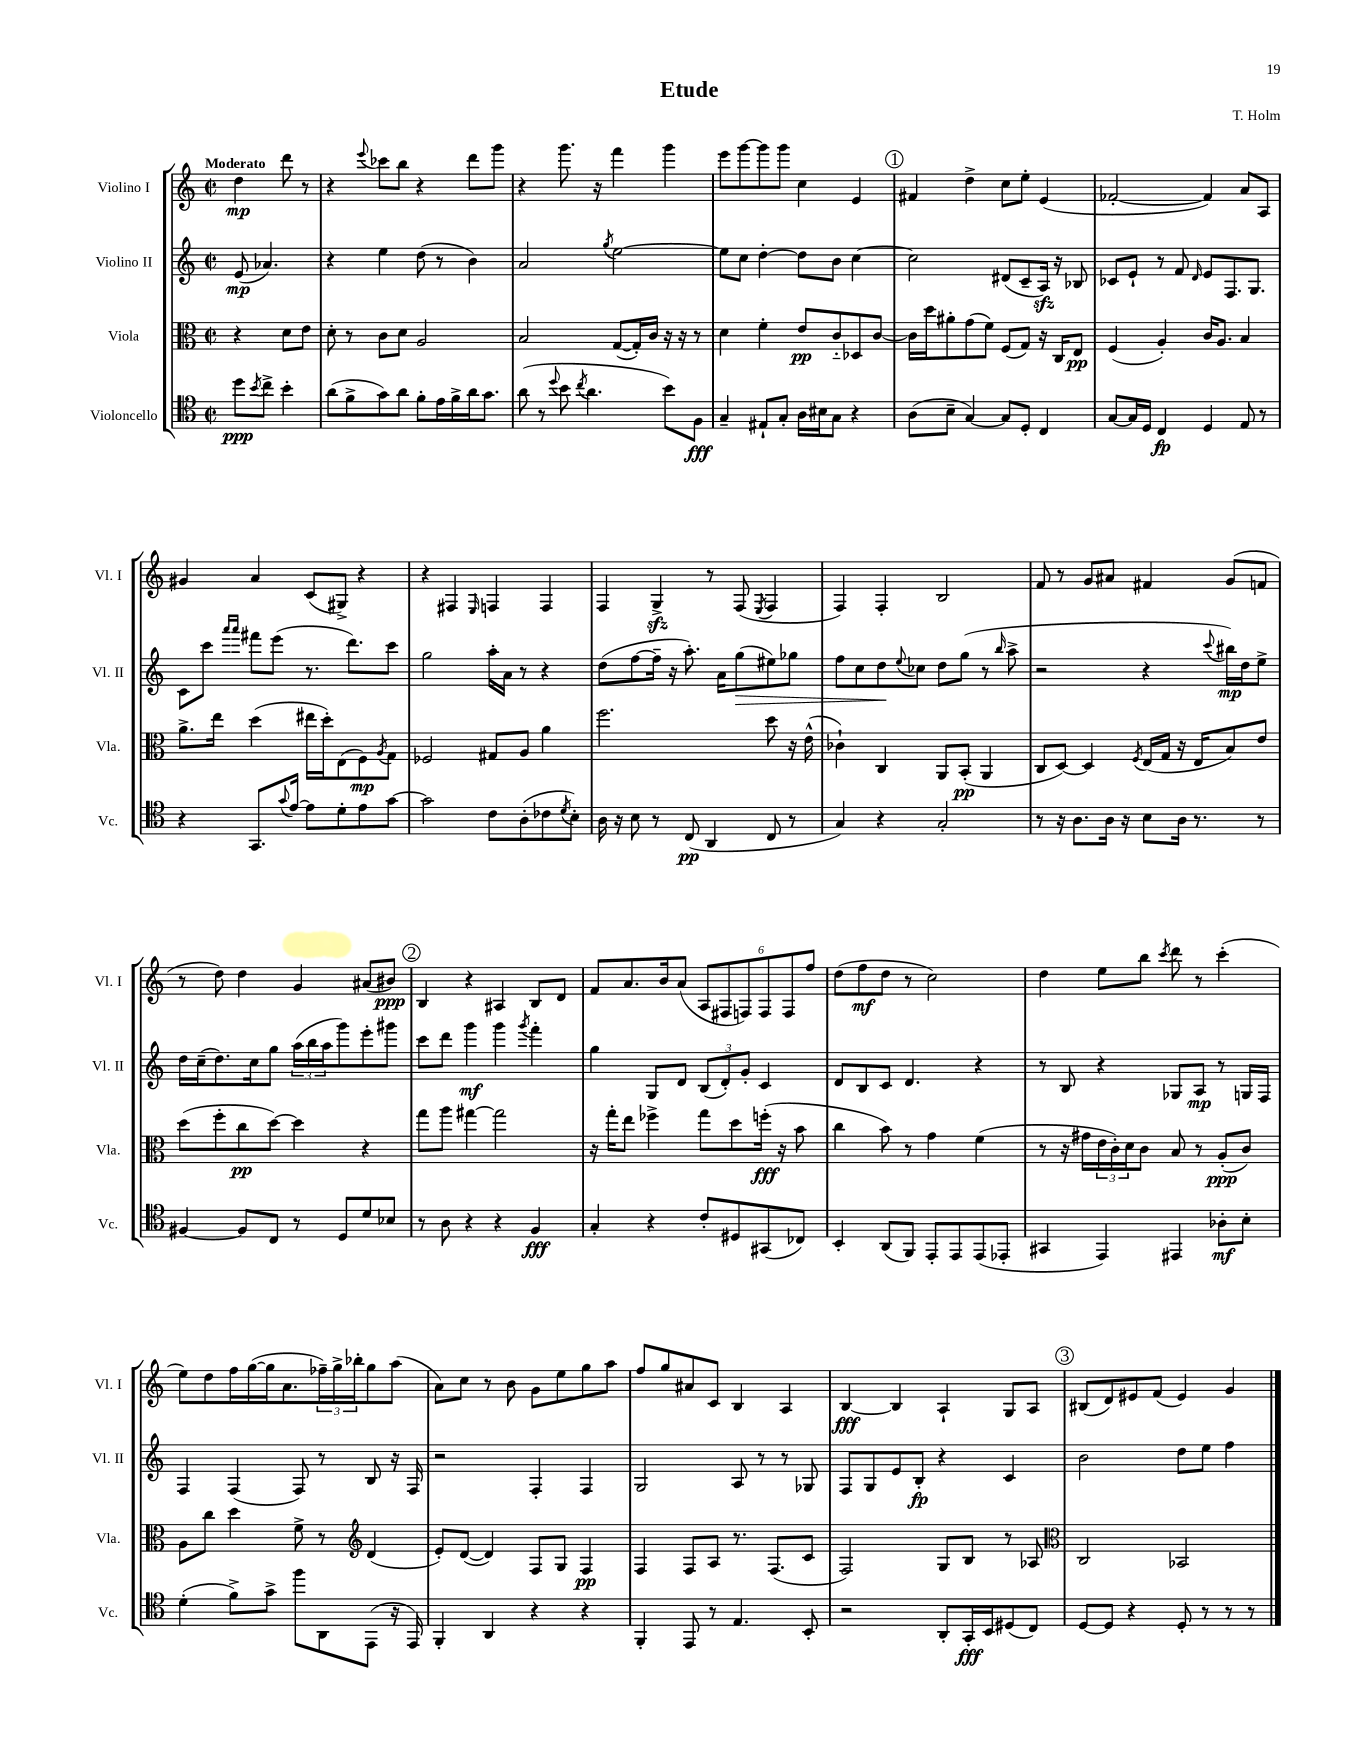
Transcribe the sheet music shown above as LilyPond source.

\header { title = "Etude" composer = "T. Holm" }
<<
\new StaffGroup <<
\new Staff = "s0" \with { instrumentName = "Violino I" shortInstrumentName = "Vl. I" } {
    \clef treble \key c \major \defaultTimeSignature \time 2/2 \partial 2 \tempo "Moderato"
    d''4\mp d'''8 r8 |
    r4 \appoggiatura { e'''8 } ces'''8 b''8 r4 d'''8 g'''8 |
    r4 g'''8. r16 f'''4 g'''4 |
    e'''8 g'''8~ g'''8 g'''8 c''4 e'4 |
    \mark \markup { \circle "1" } fis'4 d''4-> c''8 e''8-. e'4( |
    fes'2~-. fes'4) a'8 a8 |
    gis'4 a'4 c'8( gis8->) r4 |
    r4 fis4 \grace { e16 } f4 f4 |
    f4 g4->\sfz r8 f8( \acciaccatura { e8 } f4 |
    f4) f4-. b2 |
    f'8 r8 g'8 ais'8 fis'4 g'8( f'8 |
    r8 d''8) d''4 g'4 ais'8( bis'8\ppp) |
    \mark \markup { \circle "2" } b4 r4 ais4 b8 d'8 |
    f'8 a'8. b'16 a'8( \tuplet 6/4 { a8 fis8 f8) f8 f8 f''8 } |
    d''8( f''8\mf d''8 r8 c''2) |
    d''4 e''8 b''8 \acciaccatura { c'''8 } d'''8 r8 c'''4-.( |
    e''8) d''8 f''16 g''16~( g''16 a'8. \tuplet 3/2 { fes''16--) g''16-> bes''16-. } g''8 a''8( |
    a'8) c''8 r8 b'8 g'8 e''8 g''8 a''8 |
    f''8 g''8 ais'8 c'8 b4 a4 |
    b4~\fff b4 a4-! g8 a8 |
    \mark \markup { \circle "3" } bis8( d'8) eis'8 f'8( eis'4) g'4 \bar "|." |
}
\new Staff = "s1" \with { instrumentName = "Violino II" shortInstrumentName = "Vl. II" } {
    \clef treble \key c \major \defaultTimeSignature \time 2/2 \partial 2
    e'8\mp( aes'4.) |
    r4 e''4 d''8( r8 b'4) |
    a'2 \acciaccatura { g''8 } e''2~ |
    e''8 c''8 d''4~-. d''8 b'8 c''4~ |
    \mark \markup { \circle "1" } c''2 dis'8( c'8-- a16\sfz) r16 bes8 |
    ces'8 e'8-! r8 f'8 \grace { d'16 } e'8 f8. g8. |
    c'8 c'''8 \grace { a'''16 a'''16 } fis'''8 e'''8( r8. d'''8.) c'''8 |
    g''2 a''16-. a'16 r8 r4 |
    d''8( f''8~ f''16-- r16 a''8.-.) a'16 g''8\>( eis''8) ges''8 |
    f''8 c''8 d''8\! \appoggiatura { e''8 } ces''8 d''8 g''8( r8 \grace { b''16 } a''8-> |
    r2 r4 \appoggiatura { c'''8 } bis''16\mp) d''16 e''8-> |
    d''16 c''16--( d''8.) c''16 g''8 \tuplet 3/2 { a''16( b''16 a''16 } g'''8) e'''8-. gis'''8 |
    \mark \markup { \circle "2" } c'''8 d'''8 g'''4\mf g'''4 \acciaccatura { g'''8 } f'''4-. |
    g''4 g8 d'8 \tuplet 3/2 { b8( d'8-.) g'8-. } c'4 |
    d'8 b8 c'8 d'4. r4 |
    r8 b8 r4 ges8 a8\mp r8 g16 f16 |
    f4 f4( f8) r8 b8 r16 f16 |
    r2 f4-. f4 |
    g2 a8 r8 r8 ges8 |
    f8 g8 e'8 b8-.\fp r4 c'4 |
    \mark \markup { \circle "3" } b'2 d''8 e''8 f''4 \bar "|." |
}
\new Staff = "s2" \with { instrumentName = "Viola" shortInstrumentName = "Vla." } {
    \clef alto \key c \major \defaultTimeSignature \time 2/2 \partial 2
    r4 d'8 e'8 |
    d'8-. r8 c'8 d'8 a2 |
    b2 g8~( g16-.) c'16 r16 r16 r8 |
    d'4 f'4-. e'8\pp c'8-_ des8 c'8~ |
    \mark \markup { \circle "1" } c'16 d''16 ais'8-. g'8( f'8) f8( g8) r16 c16 e8\pp |
    f4( a4-.) c'16 a8. b4 |
    a'8.-> e''16 d''4( eis''16 d''16-.) e8( f8\mp) \acciaccatura { a8 } g8 |
    fes2 gis8 a8 a'4 |
    f''2. d''8 r16 e'16-^( |
    ces'4-!) c4 a,8 b,8-.\pp( a,4 |
    c8 d8~) d4 \acciaccatura { f8 } e16( g16 r16 e16 b8) e'8 |
    d''8( f''8-. c''8\pp d''8~) d''4 r4 |
    \mark \markup { \circle "2" } g''8 a''8 gis''4~ gis''2 |
    r16 g''16-. e''8 fes''4-> g''8 d''8 f''16-.\fff( r16 b'8 |
    c''4 b'8) r8 g'4 f'4( |
    r8 r16 gis'16 \tuplet 3/2 { e'16 c'16-.) d'16 } c'8 b8 r8 a8-.\ppp( c'8) |
    a8 c''8 d''4 f'8-> r8 \clef treble d'4( |
    e'8-.) d'8~( d'4) f8 g8 f4\pp |
    f4 f8 a8 r8. f8.( c'8 |
    f2) g8 b8 r8 aes8 |
    \mark \markup { \circle "3" } \clef alto c2 bes,2 \bar "|." |
}
\new Staff = "s3" \with { instrumentName = "Violoncello" shortInstrumentName = "Vc." } {
    \clef tenor \key c \major \defaultTimeSignature \time 2/2 \partial 2
    d''8\ppp \acciaccatura { b'8 } c''8-> b'4-. |
    a'8( f'8-> g'8) a'8 f'8-. e'16 f'16-> a'16 g'8. |
    a'8( r8 \appoggiatura { d''8 } b'8 \acciaccatura { c''8 } a'4. b'8) f8\fff |
    g4-- eis8-! g8-. a16 bis16 g8 r4 |
    \mark \markup { \circle "1" } a8( b8-- g4~) g8 d8-. c4 |
    g8~ g16 d16 c4\fp d4 e8 r8 |
    r4 g,8. \appoggiatura { g'8 } e'16~ e'8 d'8-. e'8 g'8~ |
    g'2 c'8 a8-.( ces'8 \acciaccatura { d'8 } b8-.) |
    a16 r16 b8 r8 c8\pp( a,4 c8 r8 |
    g4) r4 g2-. |
    r8 r16 a8. a16 r16 b8 a16 r8. r8 |
    fis4~ fis8 c8 r8 d8 d'8 bes8 |
    \mark \markup { \circle "2" } r8 a8 r4 r4 f4\fff |
    g4-. r4 c'8-. dis8 gis,8( ces8) |
    b,4-. a,8( f,8) e,8-. e,8 e,8( ees,8-. |
    gis,4 e,4) eis,4 aes8-.\mf b8-. |
    d'4-.( f'8->) g'8-> f''8 a,8 e,8( r16 e,16) |
    f,4-. a,4 r4 r4 |
    f,4-. e,8 r8 e4. b,8-. |
    r2 a,8-. g,16-.\fff b,16 dis8( c8) |
    \mark \markup { \circle "3" } d8~ d8 r4 d8-. r8 r8 r8 \bar "|." |
}
>>
>>
\layout { \context { \Score \remove "Bar_number_engraver" } }
